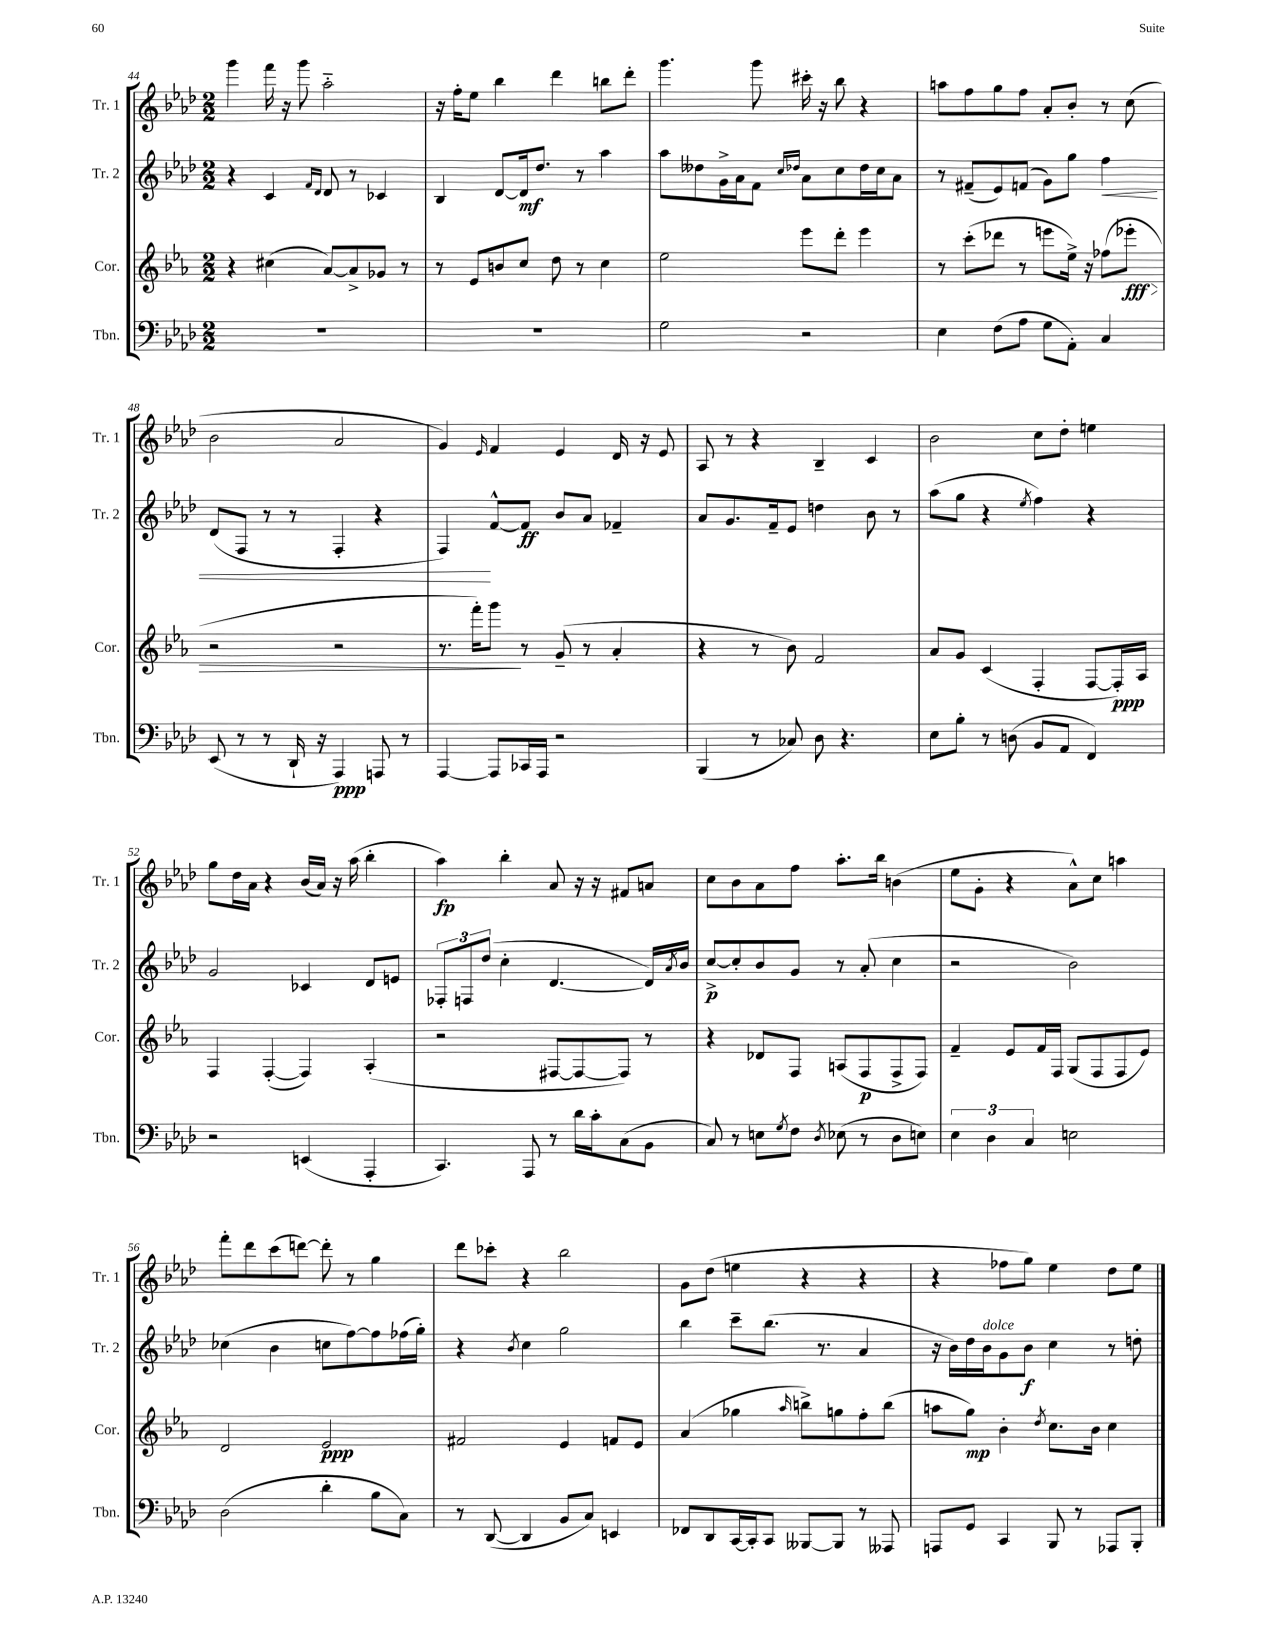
<<
\new StaffGroup <<
\new Staff = "s0" \with { instrumentName = "Tr. 1" shortInstrumentName = "Tr. 1" } {
    \clef treble \key aes \major \numericTimeSignature \time 2/2
    g'''4 f'''16 r16 g'''8 aes''2-_ |
    r16 f''16-. ees''8 bes''4 des'''4 b''8 des'''8-. |
    g'''4. g'''8 cis'''16-. r16 bes''8 r4 |
    a''8 f''8 g''8 f''8 aes'8-. bes'8-. r8 c''8( |
    bes'2 aes'2 |
    g'4) \grace { ees'16 } f'4 ees'4 des'16 r16 ees'8 |
    aes8 r8 r4 bes4-- c'4 |
    bes'2 c''8 des''8-. e''4 |
    g''8 des''16 aes'16 r4 bes'16( aes'16) r16 aes''16( bes''4-. |
    aes''4\fp) bes''4-. aes'8 r16 r16 fis'8 a'8 |
    c''8 bes'8 aes'8 f''8 aes''8.-. bes''16 b'4( |
    ees''8 g'8-. r4 aes'8-^) c''8 a''4 |
    f'''8-. des'''8 c'''8( d'''8~) d'''8-. r8 g''4 |
    des'''8 ces'''8-. r4 bes''2 |
    g'8 des''8( e''4 r4 r4 |
    r4 fes''8 g''8) ees''4 des''8 ees''8 \bar "|." |
}
\new Staff = "s1" \with { instrumentName = "Tr. 2" shortInstrumentName = "Tr. 2" } {
    \clef treble \key aes \major \numericTimeSignature \time 2/2
    r4 c'4 \grace { f'16 des'16 } des'8 r8 ces'4 |
    bes4 des'8~ des'16\mf des''8. r8 aes''4 |
    aes''8 deses''8 g'16-> aes'16 f'8 \grace { c''16 des''16 } aes'8 c''8 des''16 c''16 aes'8 |
    r8 fis'8--( ees'8) f'8( g'8) g''8 f''4\< |
    des'8( f8 r8 r8 f4-. r4 |
    f4\!) f'8~-^ f'8\ff bes'8 aes'8 fes'4-- |
    aes'8 g'8. f'16-- ees'8 d''4 bes'8 r8 |
    aes''8( g''8 r4 \acciaccatura { ees''8 } f''4) r4 |
    g'2 ces'4 des'8 e'8 |
    \tuplet 3/2 { fes8-. f8 des''8( } c''4-. des'4.~ des'16) \acciaccatura { aes'8 } bes'16 |
    c''8~->\p c''8-. bes'8 g'8 r8 aes'8-.( c''4 |
    r2 bes'2) |
    ces''4( bes'4 c''8 f''8~) f''8 fes''16( g''16-.) |
    r4 \acciaccatura { bes'8 } c''4 g''2 |
    bes''4 c'''8-- bes''8.( r8. aes'4 |
    r16 bes'16) des''16 bes'16^\markup { \italic "dolce" } g'8 bes'8\f c''4 r8 d''8-. \bar "|." |
}
\new Staff = "s2" \with { instrumentName = "Cor." shortInstrumentName = "Cor." } {
    \clef treble \key ees \major \numericTimeSignature \time 2/2
    r4 cis''4( aes'8~) aes'8-> ges'8 r8 |
    r8 ees'8 b'8 c''8 d''8 r8 c''4 |
    ees''2 ees'''8 d'''8-. ees'''4 |
    r8 c'''8-.( des'''8 r8 e'''8 ees''16->) r16 fes''8( ees'''8-.\fff\> |
    r2 r2 |
    r8. f'''16-.) g'''8\! r8 g'8--( r8 aes'4-. |
    r4 r8 bes'8) f'2 |
    aes'8 g'8 c'4( f4-. f8~ f16-.\ppp) aes16 |
    f4 f4~-.( f4) aes4-.( |
    r2 fis8~ fis8~ fis8) r8 |
    r4 des'8 f8 a8( f8\p f8-> f8) |
    f'4-- ees'8 f'16 f16 g8( f8 f8 ees'8) |
    d'2 ees'2\ppp |
    fis'2 ees'4 f'8 ees'8 |
    aes'4( ges''4 \grace { aes''16 } b''8->) g''8 f''8-. b''8( |
    a''8 g''8\mp) bes'4-. \acciaccatura { d''8 } c''8. bes'16 c''4 \bar "|." |
}
\new Staff = "s3" \with { instrumentName = "Tbn." shortInstrumentName = "Tbn." } {
    \clef bass \key aes \major \numericTimeSignature \time 2/2
    R1 |
    R1 |
    g2 r2 |
    ees4 f8( aes8 g8 aes,8-.) c4 |
    ees,8( r8 r8 des,16-! r16 aes,,4\ppp) a,,8 r8 |
    aes,,4~ aes,,8 ces,16 aes,,16 r2 |
    bes,,4( r8 ces8) des8 r4. |
    ees8 bes8-. r8 d8( bes,8 aes,8 f,4) |
    r2 e,4( aes,,4-. |
    c,4.) aes,,8 r8 des'16 c'16-. c8( bes,8 |
    c8) r8 e8 \acciaccatura { g8 } f8 \acciaccatura { des8 } ees8( r8 des8 e8) |
    \tuplet 3/2 { ees4 des4 c4 } e2 |
    des2( des'4-. bes8 c8) |
    r8 des,8~( des,4 bes,8 c8) e,4 |
    fes,8 des,8 c,16~ c,16-. c,8 beses,,8~ beses,,8 r8 aeses,,8 |
    a,,8 g,8 c,4 bes,,8 r8 aes,,8 bes,,8-. \bar "|." |
}
>>
>>
\layout { \context { \Score currentBarNumber = #44 } }
